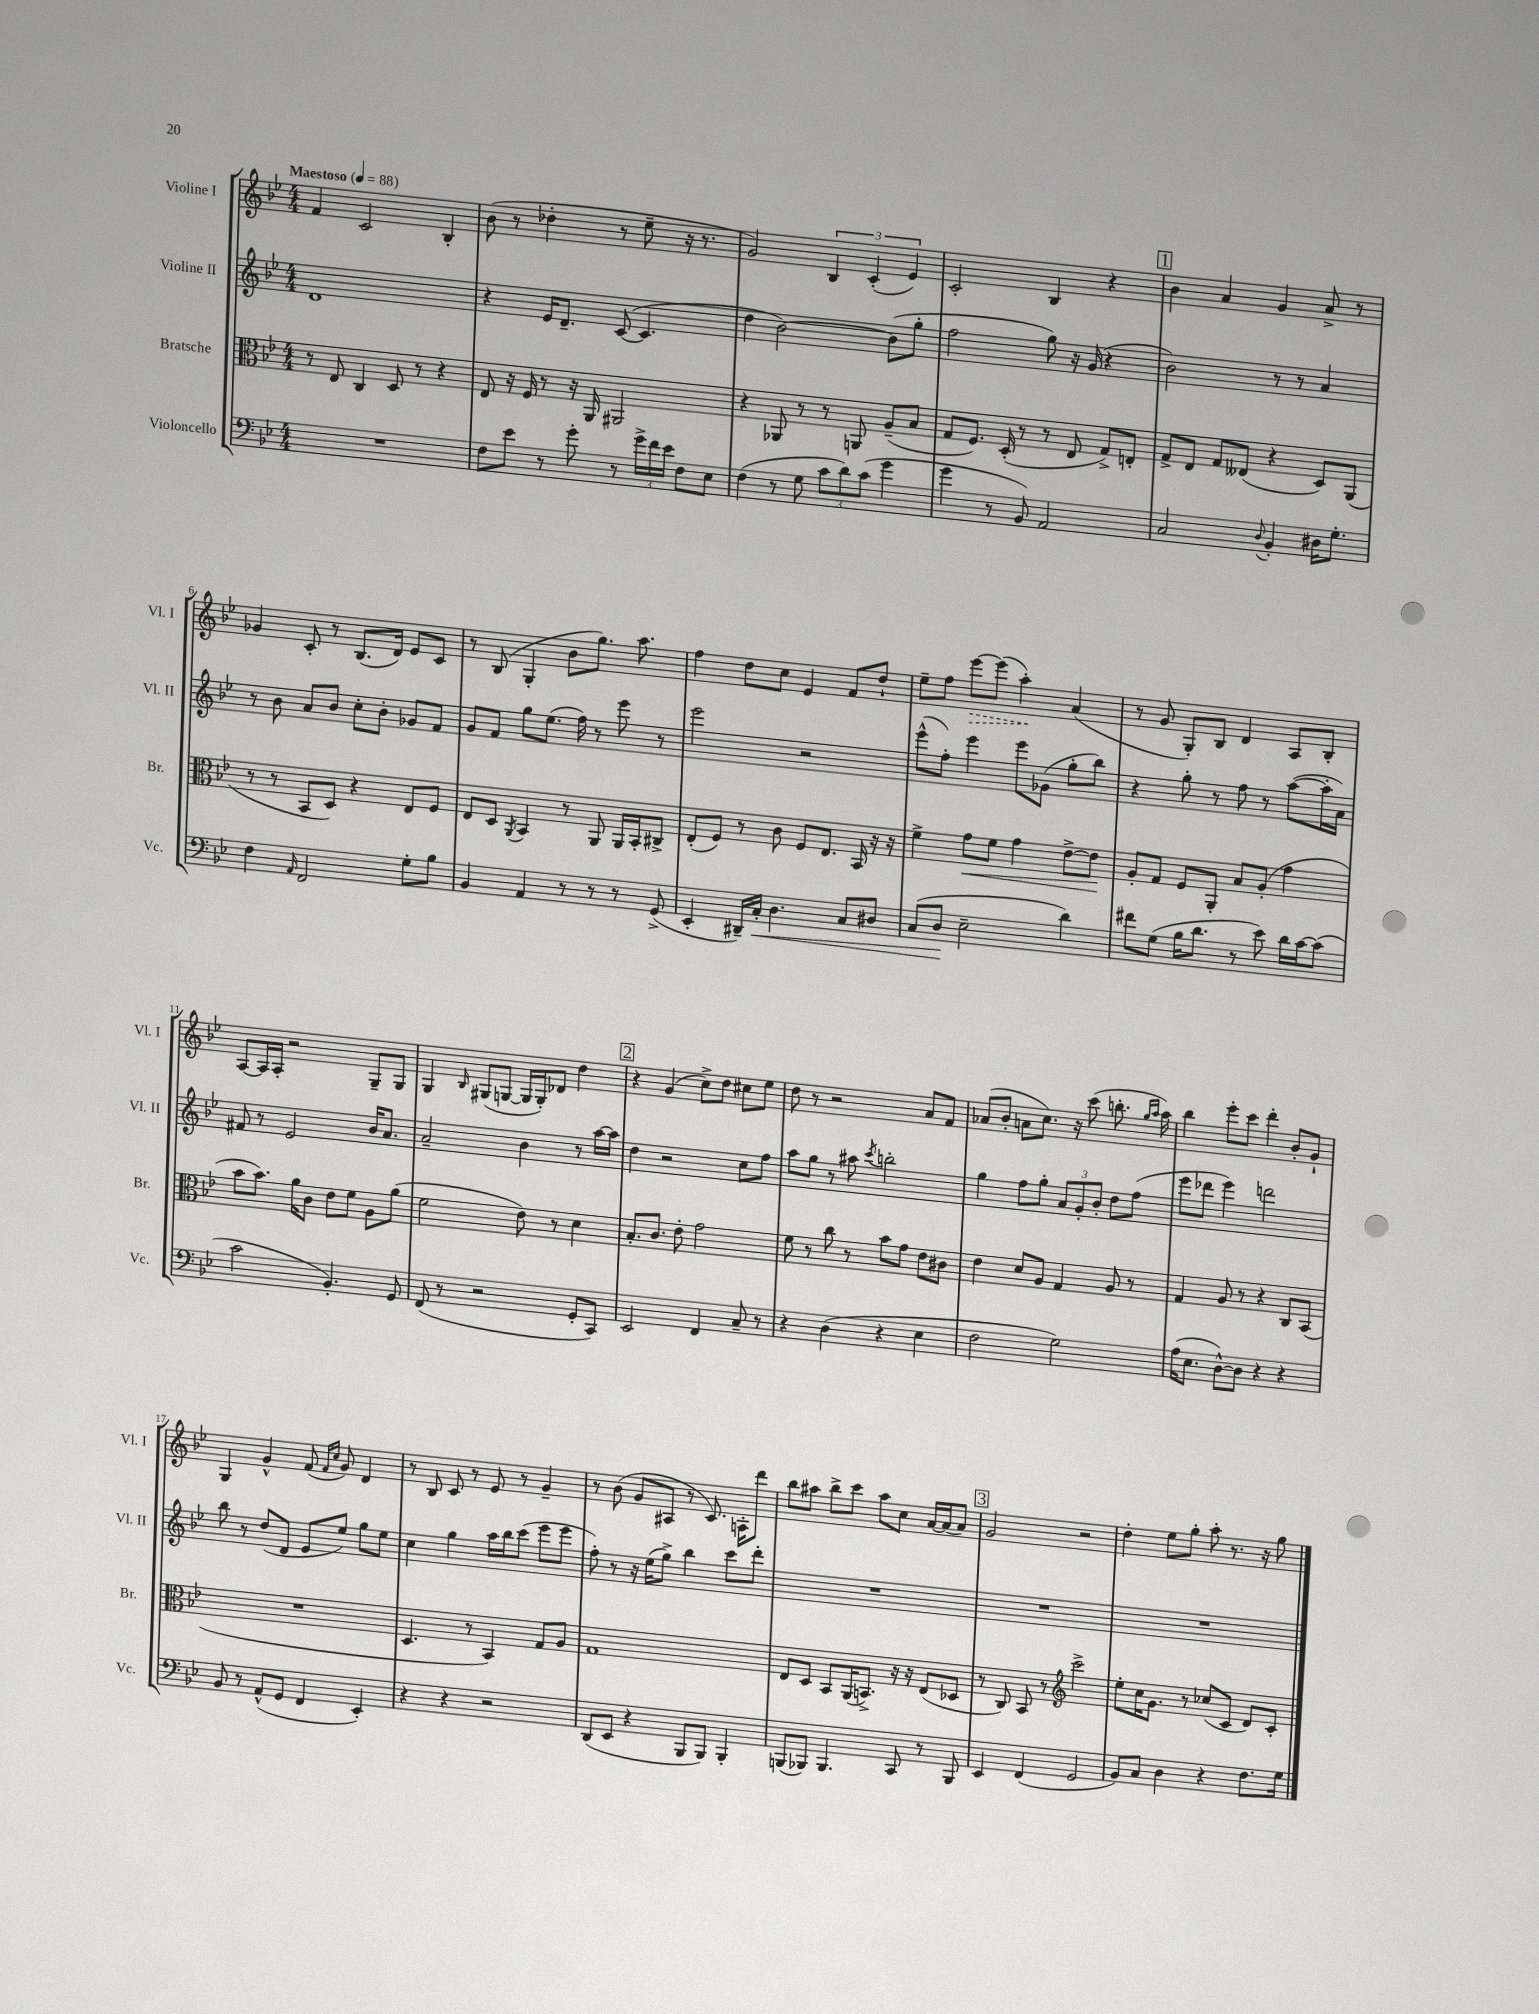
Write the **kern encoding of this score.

**kern	**dynam	**kern	**dynam	**kern	**kern	**dynam
*part4	*part4	*part3	*part3	*part2	*part1	*part1
*staff4	*staff4	*staff3	*staff3	*staff2	*staff1	*staff1
*I"Violoncello	*	*I"Bratsche	*	*I"Violine II	*I"Violine I	*
*I'Vc.	*	*I'Br.	*	*I'Vl. II	*I'Vl. I	*
*clefF4	*	*clefC3	*	*clefG2	*clefG2	*
*k[b-e-]	*	*k[b-e-]	*	*k[b-e-]	*k[b-e-]	*
*M4/4	*	*M4/4	*	*M4/4	*M4/4	*
*MM88	*	*MM88	*	*MM88	*MM88	*
=1	=1	=1	=1	=1	=1	=1
!	!	!	!	!	!LO:TX:a:B:t=Maestoso	!
1r	.	8r	.	1d	4f/	.
.	.	8E-/	.	.	.	.
.	.	4C/	.	.	2c/	.
.	.	8D/	.	.	.	.
.	.	8r	.	.	.	.
.	.	4r	.	.	4B-'/	.
=2	=2	=2	=2	=2	=2	=2
8F\L	.	8E-/	.	4r	(8b-\	.
8e-\J	.	16r	.	.	8r	.
.	.	16F/	.	.	.	.
8r	.	8r	.	16e-/KL	4dd-X'\	.
.	.	.	.	8.d~/J	.	.
8g'\	.	16r	.	.	.	.
.	.	16AA/	.	.	.	.
8r	.	2AA#X/	.	([8c/	8r	.
24g^\LL	.	.	.	4.c/]	8ee-~\	.
24f\	.	.	.	.	.	.
24e-\JJ	.	.	.	.	.	.
8F\L	.	.	.	.	16r	.
.	.	.	.	.	8.r	.
8E-\J	.	.	.	.	.	.
=3	=3	=3	=3	=3	=3	=3
(4F\	.	4r	.	4dd\	2g/)	.
8r	.	8AA-X/	.	[2b-\)	.	.
8G\	.	8r	.	.	.	.
12c\L	.	8r	.	.	6B-/	.
12d\)	.	.	.	.	.	.
.	.	8AAn/	.	.	.	.
(12c\J	.	.	.	.	(6c'/	.
4g\	.	(8A~/L	.	(8b-\L]	.	.
.	.	.	.	.	6e-/)	.
.	.	8B-/J	.	8gg'\J	.	.
=4	=4	=4	=4	=4	=4	=4
4g\	.	8G/L	.	2ff\	2c'/	.
.	.	8.F/J)	.	.	.	.
8r	.	.	.	.	.	.
.	.	(16D'/	.	.	.	.
8BB-/)	.	8r	.	.	.	.
2AA/	.	8r	.	8gg\)	4B-/	.
.	.	8E-/	.	16r	.	.
.	.	.	.	(16g/	.	.
.	.	8G^/L)	.	4r	4r	.
.	.	8En'/J	.	.	.	.
!!LO:REH:place=s1:t=1
=5	=5	=5	=5	=5	=5	=5
2C/	.	8G^/L	.	2b-\)	4b-\	.
.	.	8E-/J	.	.	.	.
.	.	8G/L	.	.	4a/	.
.	.	(8E--X/J	.	.	.	.
8qqD/	.	.	.	.	.	.
4BB-'/	.	4r	.	8r	4g/	.
.	.	.	.	8r	.	.
16D#X\KL	.	8D/L)	.	4a/	8a^/	.
8.G'\J	.	.	.	.	.	.
.	.	(8AA/J	.	.	8r	.
!!LO:LB:g=z
=6	=6	=6	=6	=6	=6	=6
4F\	.	8r	.	8r	4g-X/	.
.	.	8r	.	8b-\	.	.
16qqAA/	.	.	.	.	.	.
2FF/	.	8BB-/L	.	8a/L	8c'/	.
.	.	8D/J)	.	8b-/J	8r	.
.	.	4r	.	8cc'\L	(8.B-/L	.
.	.	.	.	8b-'\J	.	.
.	.	.	.	.	16d/Jk)	.
8G'\L	.	8E-/L	.	8g-X/L	8e-/L	.
8B-\J	.	8F/J	.	8f/J	8c/J	.
=7	=7	=7	=7	=7	=7	=7
4BB-/	.	8E-/L	.	8g/L	8r	.
.	.	8D/J	.	8f/J	(8B-/	.
.	.	8qAA/	.	.	.	.
4AA/	.	4BB-/	.	8gg\L	4G'/	.
.	.	.	.	(8.ee-\J	.	.
8r	.	8r	.	.	8b-\L	.
.	.	.	.	16ff\)	.	.
8r	.	8AA/	.	8r	8.gg\J)	.
8r	.	16AA/LL	.	8eee-\	.	.
.	.	16BB-'/J	.	.	8.aa\	.
(8GG^/	.	8C#X^/J	.	8r	.	.
=8	=8	=8	=8	=8	=8	=8
4EE-'/	.	(8E-'/L	.	2eee-\	4ff\	.
.	.	8F/J)	.	.	.	.
16DD#X~/LL)	.	8r	.	.	8dd\L	.
!	!LO:HP:b	!	!	!	!	!
16C'/JJ	<	.	.	.	.	.
4.D\	.	8c\	.	.	8cc\J	.
.	.	8F/L	.	2r	4e-/	.
.	.	8.E-/J	.	.	.	.
8C/L	.	.	.	.	8f/L	.
.	.	16BB-/	.	.	.	.
8D#X/J	.	16r	.	.	8dd`/J	.
.	.	16r	.	.	.	.
=9	=9	=9	=9	=9	=9	=9
(8C/L	.	4f^\	.	(8eee-^^\L	8ee-~\L	.
8D/J	.	.	.	8ff'\J)	8ff\J	.
!	!	!	!LO:HP:b	!	!	!LO:HP:b
2E-~\	[	8g\L	<	4eee-\	[8eee-\L	>
.	.	8f\J	.	.	(8eee-\J]	.
.	.	4g\	.	8eee-\L	4aa'\)	.
.	.	.	.	(8g-X\J	.	.
4d\)	.	[8e-^\L	.	8gg'\L	(4a/	]
.	.	8e-\J]	.	8bb-\J)	.	.
.	.	.	[	.	.	.
=10	=10	=10	=10	=10	=10	=10
8f#X\L	.	8A'/L	.	4r	8r	.
(8G\J	.	8G/J	.	.	8g/	.
16B-\KL	.	8F/L	.	8gg'\	8G'/L)	.
8.d\J	.	.	.	.	.	.
.	.	8AA'/J	.	8r	8B-/J	.
8r	.	8B-/L	.	8ff\	4d/	.
8e-\)	.	(8A'/J	.	8r	.	.
16d\LL	.	4g\	.	([8aa\L	8A/L	.
[16c\J	.	.	.	.	.	.
(8c\J]	.	.	.	16aa'\L]	8B-'/J	.
.	.	.	.	16a\JJ)	.	.
!!LO:LB:g=z
=11	=11	=11	=11	=11	=11	=11
2c\	.	8b-\L	.	8f#X/	[8A/L	.
.	.	8.b-\J)	.	8r	16A/L]	.
.	.	.	.	.	16A'/JJ	.
.	.	.	.	2e-/	2r	.
.	.	16a\KL	.	.	.	.
.	.	8c\J	.	.	.	.
4.BB-'/)	.	8e-\L	.	.	.	.
.	.	8f\J	.	.	.	.
.	.	8A\L	.	16b-/KL	8G~/L	.
.	.	.	.	8.a/J	.	.
8GG/	.	(8a\J	.	.	8G/J	.
=12	=12	=12	=12	=12	=12	=12
(8FF/	.	2f\	.	2a~/	4G/	.
8r	.	.	.	.	.	.
.	.	.	.	.	16qqB-/	.
2r	.	.	.	.	(8G#X/L	.
.	.	.	.	.	[8Gn/J	.
.	.	8e-\)	.	4b-\	16G/LL]	.
.	.	.	.	.	16G'/J)	.
.	.	8r	.	.	8d-X/J	.
8GG'/L	.	4d\	.	8r	4dd\	.
8CC/J)	.	.	.	[16aa\LL	.	.
.	.	.	.	16aa\JJ]	.	.
!!LO:REH:place=s1:t=2
=13	=13	=13	=13	=13	=13	=13
2EE-/	.	8.B-'/L	.	4dd\	4r	.
.	.	8.c/J	.	.	.	.
.	.	.	.	2r	(4g/	.
.	.	8e-'\	.	.	.	.
4FF/	.	2g\	.	.	8cc^\L)	.
.	.	.	.	.	8dd\J	.
8C~/	.	.	.	8cc\L	8cc#X\L	.
8r	.	.	.	8ff\J	8ee-\J	.
=14	=14	=14	=14	=14	=14	=14
4r	.	8f\	.	8aa\L	8dd\	.
.	.	8r	.	8gg\J	8r	.
(4D\	.	8cc\	.	8r	2r	.
.	.	8r	.	8aa#X\	.	.
.	.	.	.	8qccc/	.	.
4r	.	8b-\L	.	2bbn'\	.	.
.	.	8g\J	.	.	.	.
4E-\	.	8e-\L	.	.	8a/L	.
.	.	8c#X\J	.	.	8f/J	.
=15	=15	=15	=15	=15	=15	=15
2F\	.	4e-\	.	4gg\	(8a-X/L	.
.	.	.	.	.	8b-'/J	.
.	.	8d/L	.	8ff\L	8an\L	.
.	.	8A/J	.	8gg'\J	8.cc\J)	.
2G\)	.	4G/	.	12a/L	.	.
.	.	.	.	.	16r	.
.	.	.	.	12g'/	.	.
.	.	.	.	.	(8ccc\	.
.	.	.	.	12b-'/J	.	.
.	.	8A/	.	8dd\L	8.bbn'\	.
.	.	8r	.	(8ff\J	.	.
.	.	.	.	.	16qqgg/LL	.
.	.	.	.	.	16qqaa/JJ	.
.	.	.	.	.	16aa\)	.
=16	=16	=16	=16	=16	=16	=16
(16A\KL	.	4G/	.	8eee-\L	4bb-\	.
8.E-\J	.	.	.	.	.	.
.	.	.	.	8ddd-X\J	.	.
[8D^^\L)	.	8A/	.	4eee-\)	8eee-'\L	.
8D\J]	.	8r	.	.	8ccc\J	.
4r	.	4r	.	2dddn\	4ddd'\	.
4r	.	8C/L	.	.	8b-'/L	.
.	.	(8BB-/J	.	.	8g`/J	.
!!LO:LB:g=z
=17	=17	=17	=17	=17	=17	=17
8BB-/	.	1r	.	8bb-\	4G/	.
8r	.	.	.	8r	.	.
(8AA^^/L	.	.	.	(8dd/L	4g^^/	.
8GG/J	.	.	.	8d/J	.	.
4FF/	.	.	.	8e-/L	(8f/	.
.	.	.	.	.	16qqf/LL	.
.	.	.	.	.	16qqcc/JJ	.
.	.	.	.	8ee-/J)	8g/)	.
4EE-'/)	.	.	.	8gg\L	4d/	.
.	.	.	.	8ee-\J	.	.
=18	=18	=18	=18	=18	=18	=18
4r	.	4.D/	.	4cc\	8r	.
.	.	.	.	.	8B-/	.
4r	.	.	.	4gg\	8c/	.
.	.	8r	.	.	8r	.
2r	.	4BB-/)	.	16aa\LL	8e-/	.
.	.	.	.	16bb-\J	.	.
.	.	.	.	(8ccc\J	8r	.
.	.	8G/L	.	8eee-\L	4g~/	.
.	.	8A/J	.	8eee-\J	.	.
=19	=19	=19	=19	=19	=19	=19
(8DD/L	.	1G	.	8ff'\)	8r	.
8EE-/J	.	.	.	8r	(8b-\	.
4r	.	.	.	16r	8g/L	.
.	.	.	.	(16ee-\KL	.	.
.	.	.	.	8gg^\J)	8A#X/J	.
8BBB-/L	.	.	.	4bb-\	8r	.
8BBB-/J)	.	.	.	.	8.c/)	.
4BBB-'/	.	.	.	8ccc\L	.	.
.	.	.	.	.	16An'\KL	.
.	.	.	.	8ddd'\J	8ddd\J	.
=20	=20	=20	=20	=20	=20	=20
(8BBBn/L	.	8E-/L	.	1r	8bb-\L	.
8BBB-X/J)	.	8D/J	.	.	8aa#X\J	.
4.BBB-/	.	8BB-/L	.	.	8bb-^\L	.
.	.	(16AA/K	.	.	8ccc\J	.
.	.	8.BBn^/J)	.	.	.	.
.	.	.	.	.	8aa#\L	.
8CC/	.	16r	.	.	8cc\J	.
.	.	16r	.	.	.	.
8r	.	(8E-/L	.	.	[16a/LL	.
.	.	.	.	.	(16a/J]	.
8BBB-/	.	8D-X/J	.	.	8a/J)	.
!!LO:REH:place=s1:t=3
=21	=21	=21	=21	=21	=21	=21
4EE-/	.	8r	.	1r	2g/	.
.	.	8C/)	.	.	.	.
(4FF/	.	8BB-/	.	.	.	.
.	.	8r	.	.	.	.
*	*	*clefG2	*	*	*	*
2GG/	.	2ccc^\	.	.	2r	.
=22	=22	=22	=22	=22	=22	=22
8BB-/L)	.	8ee-'\L	.	1r	4dd'\	.
8C/J	.	16cc\K	.	.	.	.
.	.	8.g\J	.	.	.	.
4D\	.	.	.	.	8ee-\L	.
.	.	8r	.	.	8gg'\J	.
4r	.	(8cc-X/L	.	.	8aa'\	.
.	.	8c/J	.	.	8.r	.
8.F\L	.	8d/L)	.	.	.	.
.	.	.	.	.	16r	.
.	.	8c'/J	.	.	8gg\	.
16G\Jk	.	.	.	.	.	.
==	==	==	==	==	==	==
*-	*-	*-	*-	*-	*-	*-
